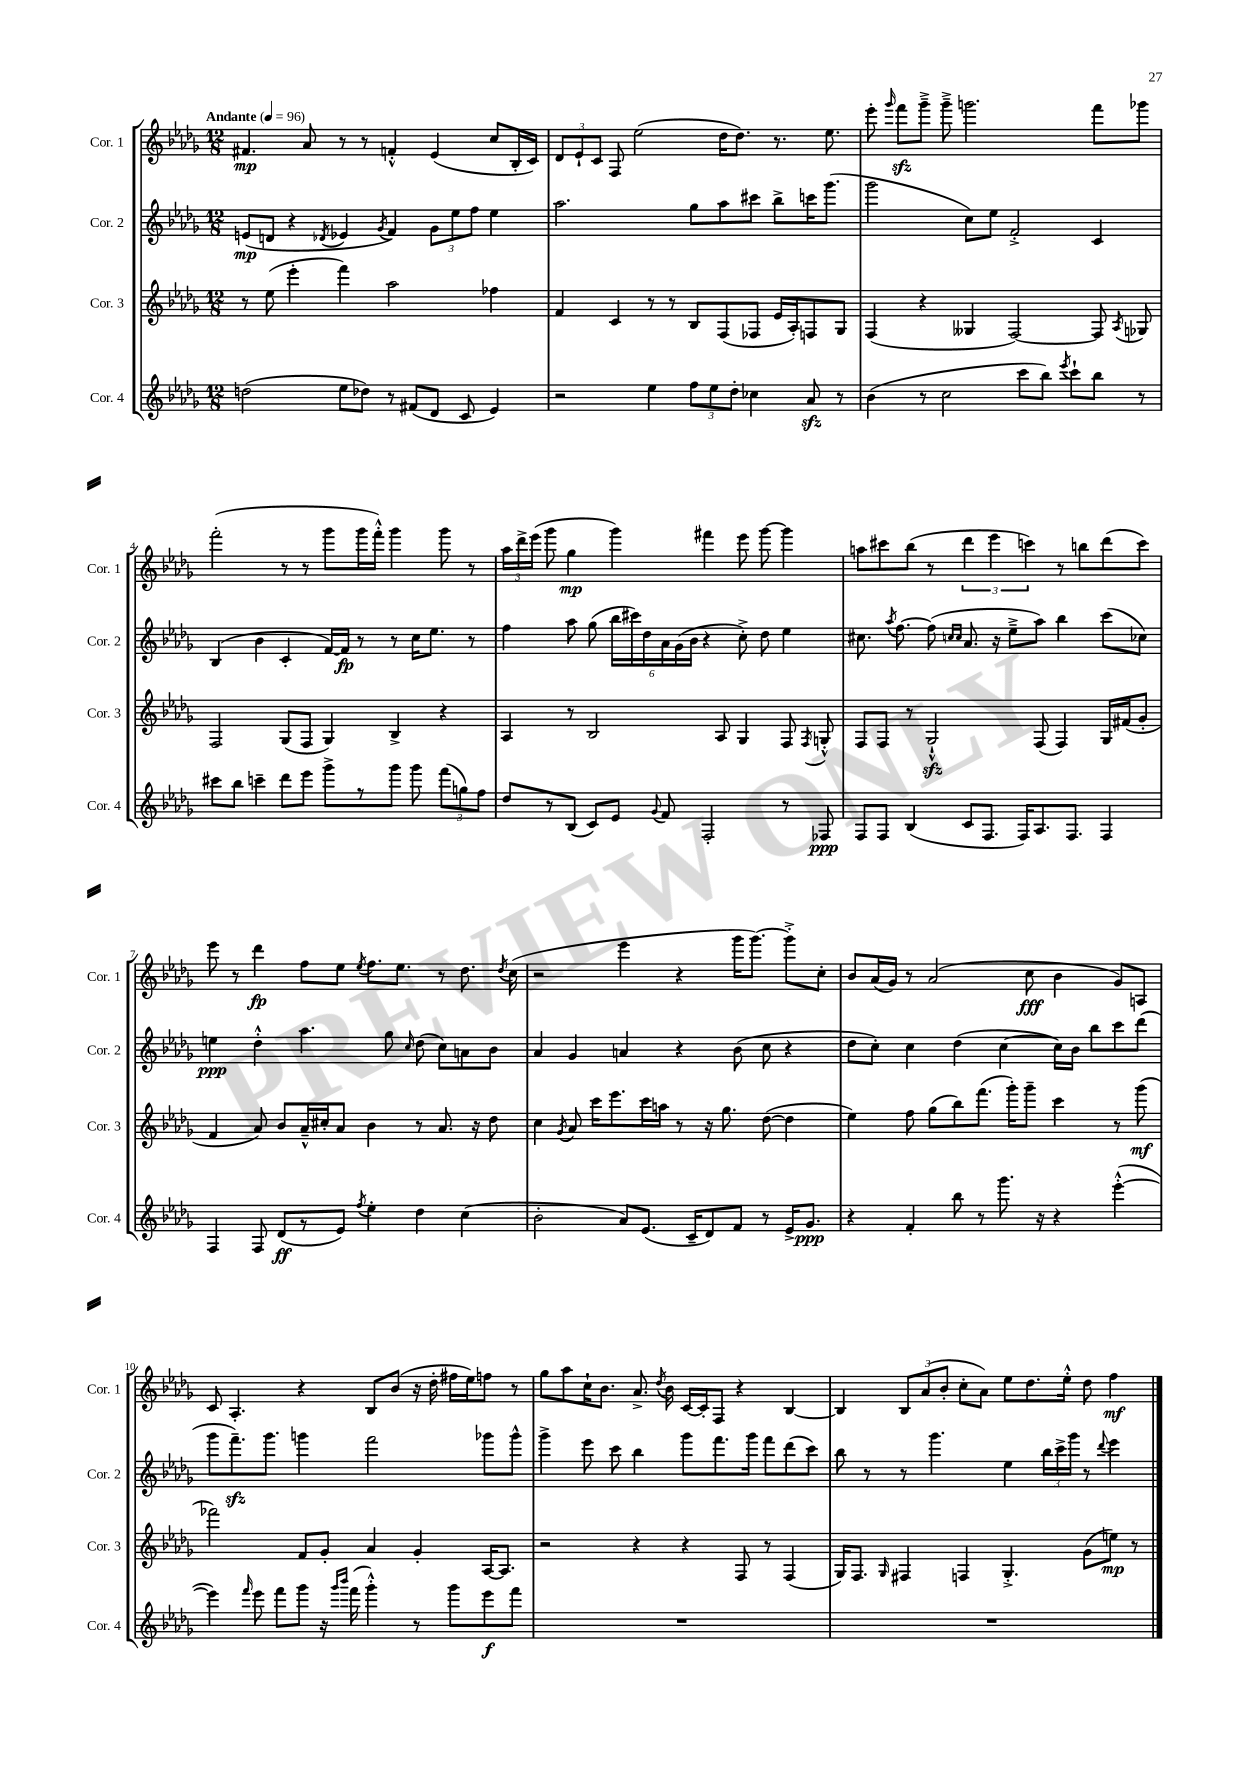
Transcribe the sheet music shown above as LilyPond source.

<<
\new StaffGroup <<
\new Staff = "s0" \with { instrumentName = "Cor. 1" shortInstrumentName = "Cor. 1" } {
    \clef treble \key des \major \numericTimeSignature \time 12/8 \tempo "Andante" 4 = 96
    \autoBeamOff fis'4.\mp aes'8 r8 r8 f'4-.-^ ees'4( c''8[ bes16-. c'16]) |
    \tuplet 3/2 { des'8[ ees'8-! c'8] } f8 ees''2( des''16[ des''8.]) r8. ees''8. |
    ees'''8-. \grace { ges'''16 } f'''8[\sfz ges'''8]---> ges'''8---> g'''2. f'''8[ ges'''8] |
    f'''2-.( r8 r8 ges'''8[ ges'''16 f'''16]-.-^) ges'''4 ges'''8 r8 |
    \tuplet 3/2 { aes''16[ des'''16-> ees'''16]( } ges'''8 ges''4\mp ges'''4) fis'''4 ees'''8 ges'''8~ ges'''4 |
    a''8[ cis'''8 bes''8]( r8 \tuplet 3/2 { des'''4 ees'''4 c'''4) } r8 b''8[ des'''8( c'''8]) |
    ees'''8 r8 des'''4\fp f''8[ ees''8] \acciaccatura { ees''8 } f''8.[ ees''8.] r8 des''8. \acciaccatura { des''8 } c''16( |
    r2 ees'''4 r4 ges'''16[ ges'''8.]~) ges'''8[-.-> c''8]-. |
    bes'8[ aes'16( ges'16]) r8 aes'2( c''8\fff bes'4 ges'8[) a8] |
    c'8 aes4.-. r4 bes8[ bes'8]( r16 des''16-. fis''16[ ees''16) f''8] r8 |
    ges''8[ aes''8 c''16-! bes'8.] aes'8.-> \acciaccatura { des''8 } bes'16 c'16[~ c'16-. f8] r4 bes4~ |
    bes4 \tuplet 3/2 { bes8[ aes'8( bes'8]-. } c''8[-. aes'8]) ees''8[ des''8. ees''16]-.-^ des''8 f''4\mf \bar "|." |
}
\new Staff = "s1" \with { instrumentName = "Cor. 2" shortInstrumentName = "Cor. 2" } {
    \clef treble \key des \major \numericTimeSignature \time 12/8
    \autoBeamOff e'8[\mp( d'8] r4 \acciaccatura { des'8 } ees'4 \acciaccatura { ges'8 } f'4) \tuplet 3/2 { ges'8[ ees''8 f''8] } ees''4 |
    aes''2. ges''8[ aes''8 cis'''8] bes''8[-> c'''16 ges'''8.]( |
    ges'''2 c''8[) ees''8] f'2-.-> c'4 |
    bes4( bes'4 c'4-. f'16[~) f'16]\fp r8 r8 c''16[ ees''8.] r8 |
    f''4 aes''8 ges''8( \tuplet 6/4 { bes''16[ cis'''16) des''16 aes'16 ges'16( bes'16] } r4 c''8-.->) des''8 ees''4 |
    cis''8. \acciaccatura { aes''8 } f''8.~ f''8( \grace { c''16[ c''16] } aes'8. r16 ees''8[---> aes''8]) bes''4 c'''8[( ces''8]) |
    e''4\ppp des''4-.-^ aes''4. ges''8 \grace { c''16 } des''8( c''8[) a'8 bes'8] |
    aes'4 ges'4 a'4 r4 bes'8( c''8 r4 |
    des''8[ c''8]-.) c''4 des''4( c''4~ c''16[) bes'16] bes''8[ c'''8 des'''8]( |
    ges'''8[ f'''8.--\sfz) ges'''8.] g'''4 f'''2 ges'''8[ ges'''8]-^ |
    ges'''4-> ees'''8 c'''8 bes''4 ges'''8[ f'''8. ges'''16] f'''8[ des'''8( c'''8]) |
    bes''8 r8 r8 ges'''4. ees''4 \tuplet 3/2 { bes''16[ c'''16-> ges'''16] } r8 \appoggiatura { des'''8 } ees'''4 \bar "|." |
}
\new Staff = "s2" \with { instrumentName = "Cor. 3" shortInstrumentName = "Cor. 3" } {
    \clef treble \key des \major \numericTimeSignature \time 12/8
    \autoBeamOff r8 ees''8( ees'''4-. f'''4) aes''2 fes''4 |
    f'4 c'4 r8 r8 bes8[ f8( fes8] ees'16[ aes16-.) f8 ges8] |
    f4( r4 geses4 f2~) f8 \acciaccatura { aes8 } ges8 |
    f2 ges8[( f8] ges4) bes4-> r4 |
    aes4 r8 bes2 aes8 ges4 f8 \acciaccatura { f8 } g8-.-^ |
    f8[ f8] r8 ges2-!-^\sfz f8( f4) ges16[ fis'16( ges'8]-. |
    f'4 aes'8) bes'8[ aes'16---^ cis''16-. aes'8] bes'4 r8 aes'8. r16 des''8 |
    c''4 \acciaccatura { ges'8 } aes'8 c'''16[ ees'''8. c'''16 a''16] r8 r16 ges''8. des''8~( des''4 |
    ees''4) f''8 ges''8[( bes''8) f'''8.]( ges'''16[-.) ges'''8]-- c'''4 r8 ges'''8\mf( |
    fes'''2) f'8[ ges'8]-. aes'4 ges'4-. aes16[~ aes8.] |
    r2 r4 r4 f8 r8 f4( |
    ges16[) f8.] \grace { ges16 } fis4 f4 ges4.-.-> ges'8[( e''8]\mp) r8 \bar "|." |
}
\new Staff = "s3" \with { instrumentName = "Cor. 4" shortInstrumentName = "Cor. 4" } {
    \clef treble \key des \major \numericTimeSignature \time 12/8
    \autoBeamOff d''2( ees''8[ des''8]) r8 fis'8[( des'8] c'8 ees'4) |
    r2 ees''4 \tuplet 3/2 { f''8[ ees''8 des''8]-. } ces''4 aes'8\sfz r8 |
    bes'4( r8 c''2 c'''8[ bes''8]) \acciaccatura { ees'''8 } c'''8[-! bes''8] r8 |
    cis'''8[ bes''8] c'''4-- des'''8[ ees'''8] ges'''8[-> r8 ges'''8] ges'''8 \tuplet 3/2 { f'''8[( g''8) f''8] } |
    des''8[ r8 bes8]( c'8[) ees'8] \appoggiatura { ges'8 } f'8 f2-. r8 fes8\ppp |
    f8[ f8] bes4( c'8[ f8.] f16[) aes8. f8.] f4 |
    f4 f8 des'8[\ff( r8 ees'8]) \acciaccatura { f''8 } ees''4-. des''4 c''4( |
    bes'2-. aes'8[) ees'8.]( c'16[-- des'8) f'8] r8 ees'16[-> ges'8.]\ppp |
    r4 f'4-. bes''8 r8 ges'''8. r16 r4 ees'''4~-.-^( |
    ees'''4) \grace { f'''16 } ees'''8 f'''8[ ges'''8] r16 \grace { ges'''16[ bes'''16] } f'''16( ges'''4-.-^) r8 ges'''8[ ees'''8\f f'''8] |
    R1. |
    R1. \bar "|." |
}
>>
>>
